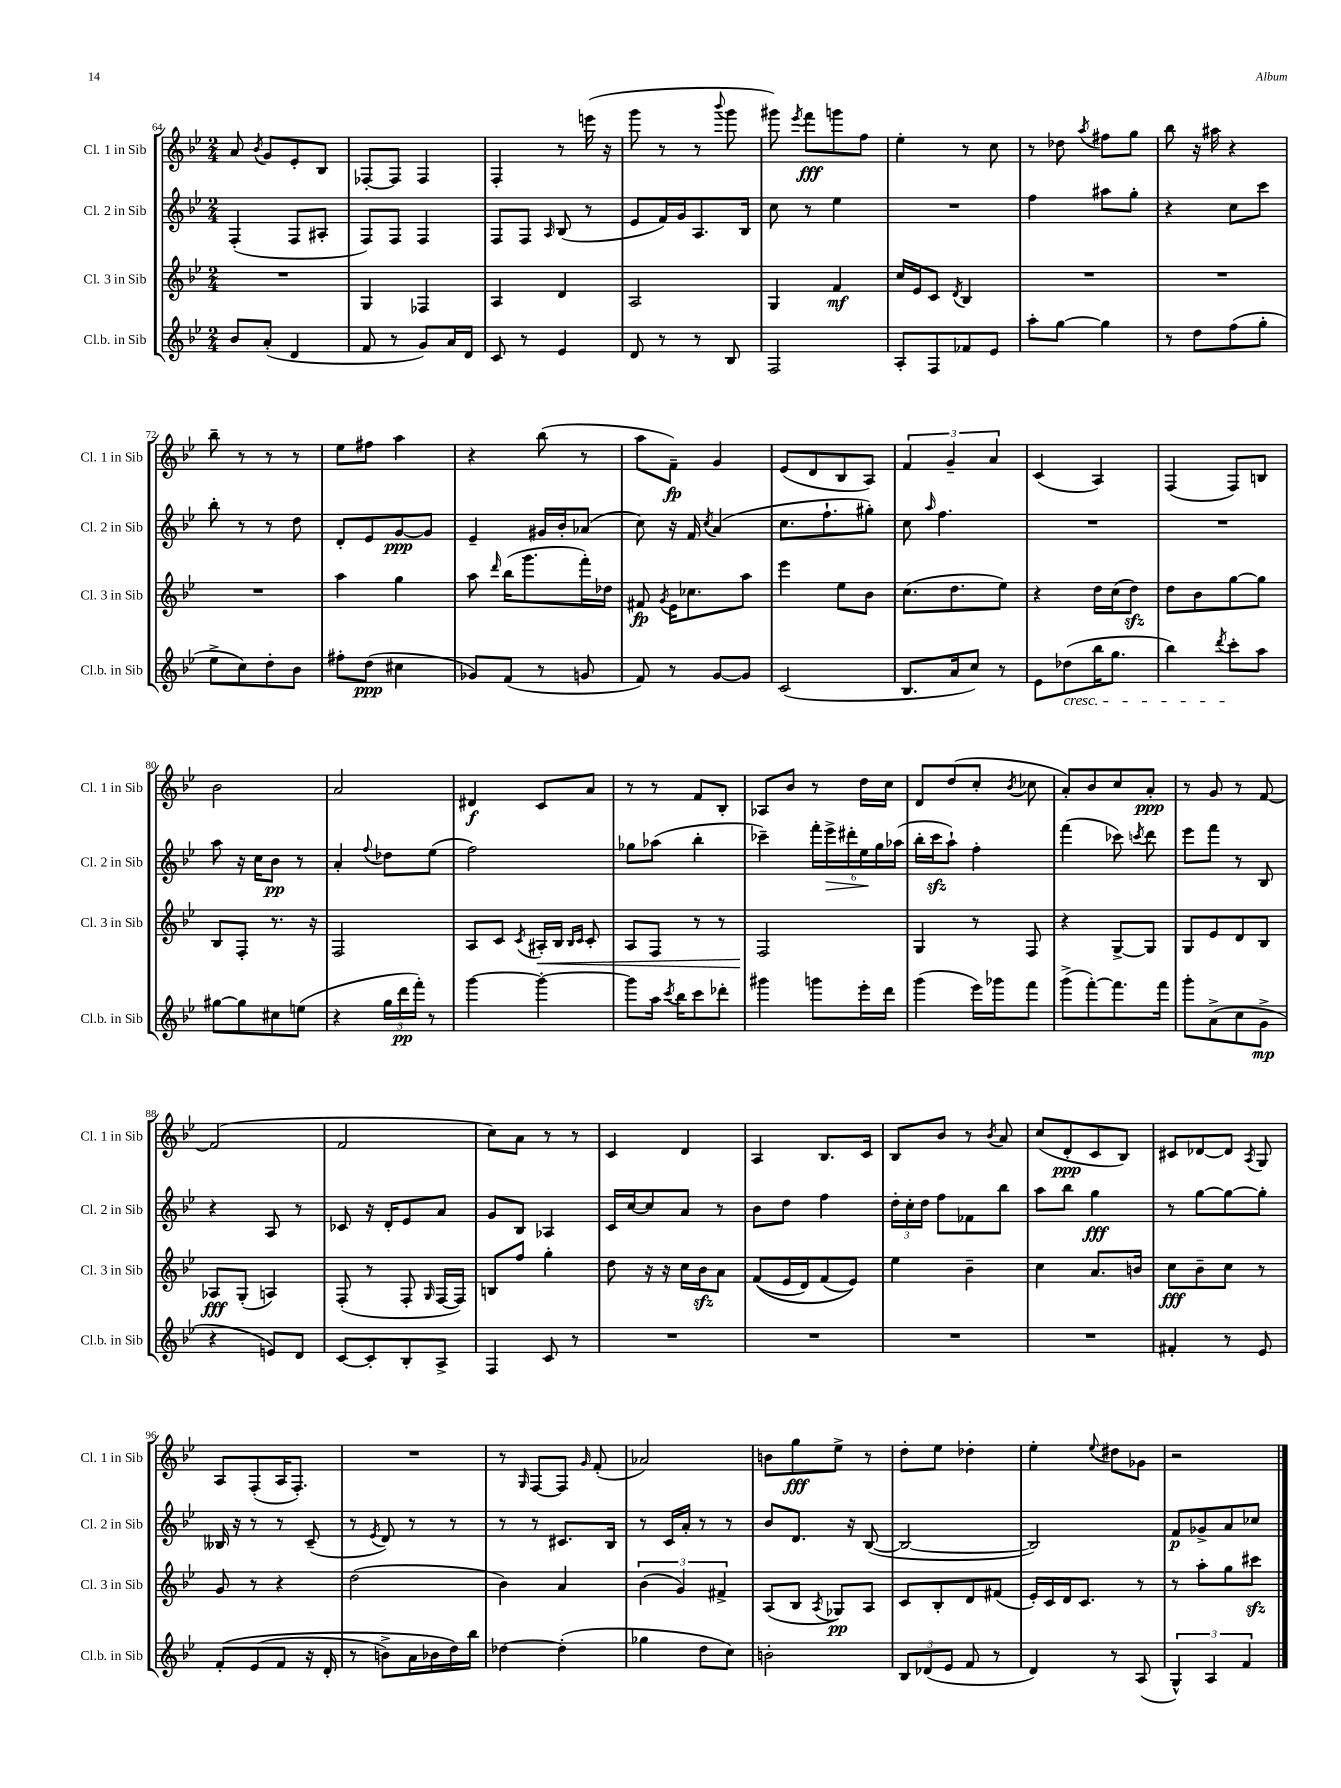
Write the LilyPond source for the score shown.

<<
\new StaffGroup <<
\new Staff = "s0" \with { instrumentName = "Cl. 1 in Sib" shortInstrumentName = "Cl. 1 in Sib" } {
    \clef treble \key bes \major \numericTimeSignature \time 2/4
    \autoBeamOff a'8 \acciaccatura { bes'8 } g'8[ ees'8-. bes8] |
    fes8[~-. fes8] fes4 |
    f4-. r8 e'''16( r16 |
    g'''8 r8 r8 \appoggiatura { bes'''8 } g'''8 |
    gis'''8) \acciaccatura { ees'''8 } f'''8[\fff g'''8 f''8] |
    ees''4-. r8 c''8 |
    r8 des''8 \acciaccatura { a''8 } fis''8[ g''8] |
    bes''8 r16 ais''16 r4 |
    bes''8-- r8 r8 r8 |
    ees''8[ fis''8] a''4 |
    r4 bes''8( r8 |
    a''8[ f'8]--\fp) g'4 |
    ees'8[( d'8 bes8 a8]) |
    \tuplet 3/2 { f'4 g'4-- a'4 } |
    c'4( a4) |
    f4( f8[) b8] |
    bes'2 |
    a'2 |
    dis'4\f c'8[ a'8] |
    r8 r8 f'8[ bes8]-. |
    aes8[ bes'8] r8 d''16[ c''16] |
    d'8[ d''8( c''8]-. \acciaccatura { bes'8 } ces''8 |
    a'8[-.) bes'8 c''8 a'8]-.\ppp |
    r8 g'8 r8 f'8~ |
    f'2( |
    f'2 |
    c''8[) a'8] r8 r8 |
    c'4 d'4 |
    a4 bes8.[ c'16] |
    bes8[ bes'8] r8 \acciaccatura { bes'8 } a'8 |
    c''8[( d'8-.\ppp c'8 bes8]) |
    cis'8[ des'8~ des'8] \acciaccatura { a8 } g8 |
    a8[ f8-.( a16 f8.]-.) |
    R2 |
    r8 \grace { g16 } f8[~ f8] \grace { g'16 } f'8-.( |
    aes'2) |
    b'8[ g''8\fff ees''8]-> r8 |
    d''8[-. ees''8] des''4-. |
    ees''4-. \appoggiatura { ees''8 } dis''8[ ges'8] |
    r2 \bar "|." |
}
\new Staff = "s1" \with { instrumentName = "Cl. 2 in Sib" shortInstrumentName = "Cl. 2 in Sib" } {
    \clef treble \key bes \major \numericTimeSignature \time 2/4
    \autoBeamOff f4-.( f8[ ais8]-. |
    f8[) f8] f4 |
    f8[ f8] \grace { a16 } bes8( r8 |
    ees'8[ f'16) g'16 a8. bes16] |
    c''8 r8 ees''4 |
    R2 |
    f''4 ais''8[ g''8]-. |
    r4 c''8[ c'''8] |
    bes''8-. r8 r8 d''8 |
    d'8[-. ees'8 g'8~\ppp g'8] |
    ees'4-- gis'16[ bes'16-. aes'8]( |
    c''8) r16 f'16 \acciaccatura { c''8 } a'4( |
    c''8.[ f''8.-! gis''8]-.) |
    c''8 \grace { a''16 } f''4. |
    R2 |
    R2 |
    a''8 r16 c''16[ bes'8]\pp r8 |
    a'4-. \appoggiatura { f''8 } des''8[ ees''8]( |
    f''2) |
    ges''8[ aes''8]( bes''4-. |
    ces'''4--) \tuplet 6/4 { f'''16[-. ees'''16->\> dis'''16-. ees''16\! g''16 aes''16]( } |
    bes''16[-. c'''16\sfz a''8]-!) f''4-. |
    f'''4( ces'''8) \acciaccatura { c'''8 } d'''8 |
    ees'''8[ f'''8] r8 bes8 |
    r4 a8 r8 |
    ces'8 r16 d'16[-. ees'8 a'8] |
    g'8[ bes8] aes4 |
    c'16[ c''16~ c''8 a'8] r8 |
    bes'8[ d''8] f''4 |
    \tuplet 3/2 { d''16[-. c''16-. d''16] } f''8[ fes'8 bes''8] |
    a''8[ bes''8] g''4\fff |
    r8 g''8[~ g''8~ g''8]-. |
    beses16 r16 r8 r8 c'8--( |
    r8 \acciaccatura { ees'8 } d'8) r8 r8 |
    r8 r8 cis'8.[ bes16] |
    r8 c'16[ a'16]-. r8 r8 |
    bes'8[ d'8.] r16 bes8~( |
    bes2~ |
    bes2) |
    f'8[\p ges'8-> a'8 ces''8] \bar "|." |
}
\new Staff = "s2" \with { instrumentName = "Cl. 3 in Sib" shortInstrumentName = "Cl. 3 in Sib" } {
    \clef treble \key bes \major \numericTimeSignature \time 2/4
    \autoBeamOff R2 |
    g4 fes4 |
    a4 d'4 |
    a2 |
    g4 f'4\mf |
    c''16[ ees'16 c'8] \acciaccatura { d'8 } bes4 |
    R2 |
    R2 |
    R2 |
    a''4 g''4 |
    a''8 \grace { d'''16 } bes''16[( g'''8. f'''16-.) des''16] |
    fis'8\fp \acciaccatura { g'8 } ees'16[ ces''8. a''8] |
    ees'''4 ees''8[ bes'8] |
    c''8.[( d''8. ees''8]) |
    r4 d''16[ c''16( d''8]\sfz) |
    d''8[ bes'8 g''8~ g''8] |
    bes8[ f8]-. r8. r16 |
    f2 |
    a8[ c'8] \acciaccatura { c'8 } ais16[-.\< bes16] \grace { bes16[ c'16] } c'8-. |
    a8[ f8] r8 r8 |
    f2\! |
    g4 r8 f8 |
    r4 g8[~-> g8] |
    g8[ ees'8 d'8 bes8] |
    aes8[\fff g8]-.( a4) |
    f8-.( r8 f8-. \grace { g16 } f16[~ f16]) |
    b8[ f''8] g''4-. |
    d''8 r16 r16 c''16[ bes'16\sfz a'8] |
    f'8[(\( ees'16 d'16) f'8( ees'8])\) |
    ees''4 bes'4-- |
    c''4 a'8.[ b'16] |
    c''8[\fff bes'8-- c''8] r8 |
    g'8 r8 r4 |
    d''2( |
    bes'4) a'4 |
    \tuplet 3/2 { bes'4( g'4) fis'4-> } |
    a8[( bes8] \acciaccatura { a8 } ges8[\pp) a8] |
    c'8[ bes8-. d'8 fis'8]( |
    ees'16[-.) c'16 d'16 c'8.] r8 |
    r8 a''8[-. g''8 cis'''8]\sfz \bar "|." |
}
\new Staff = "s3" \with { instrumentName = "Cl.b. in Sib" shortInstrumentName = "Cl.b. in Sib" } {
    \clef treble \key bes \major \numericTimeSignature \time 2/4
    \autoBeamOff bes'8[ a'8]-.( d'4 |
    f'8 r8 g'8[) a'16 d'16] |
    c'8 r8 ees'4 |
    d'8 r8 r8 bes8 |
    f2 |
    a8[-. f8 fes'8 ees'8] |
    a''8[-. g''8]~ g''4 |
    r8 d''8[ f''8( g''8]-. |
    ees''8[-> c''8) d''8-. bes'8] |
    fis''8[-. d''8]\ppp( cis''4 |
    ges'8[) f'8]( r8 g'8 |
    f'8) r8 g'8[~ g'8] |
    c'2( |
    bes8.[ a'16 c''8]) r8 |
    ees'8[ des''8\cresc( bes''16 g''8.] |
    bes''4) \acciaccatura { d'''8 } c'''8[-.\! a''8] |
    gis''8[~ gis''8 cis''8 e''8]( |
    r4 \tuplet 3/2 { g''16[ d'''16\pp f'''16]-.) } r8 |
    g'''4~ g'''4~-. |
    g'''8[ a''16] \acciaccatura { c'''8 } bes''16[ c'''8 des'''8]-. |
    gis'''4 g'''8[ ees'''16-. d'''16] |
    g'''4( ees'''16[) ges'''16 f'''8] |
    g'''8[->( f'''8~-.) f'''8. f'''16] |
    g'''8[-. a'8->( c''8 g'8]->\mp |
    r4 e'8[) d'8] |
    c'8[~ c'8-. bes8-. a8]-> |
    f4 c'8 r8 |
    R2 |
    R2 |
    R2 |
    R2 |
    fis'4-. r8 ees'8 |
    f'8[-.\( ees'8( f'8] r16 d'16-. |
    r8 b'8[->) a'16 bes'16 d''16\) bes''16] |
    des''4~ des''4-.( |
    ges''4 d''8[ c''8]) |
    b'2-. |
    \tuplet 3/2 { bes8[ des'8( ees'8] } f'8 r8 |
    d'4) r8 a8( |
    \tuplet 3/2 { g4-^) a4 f'4 } \bar "|." |
}
>>
>>
\layout { \context { \Score currentBarNumber = #64 } }
